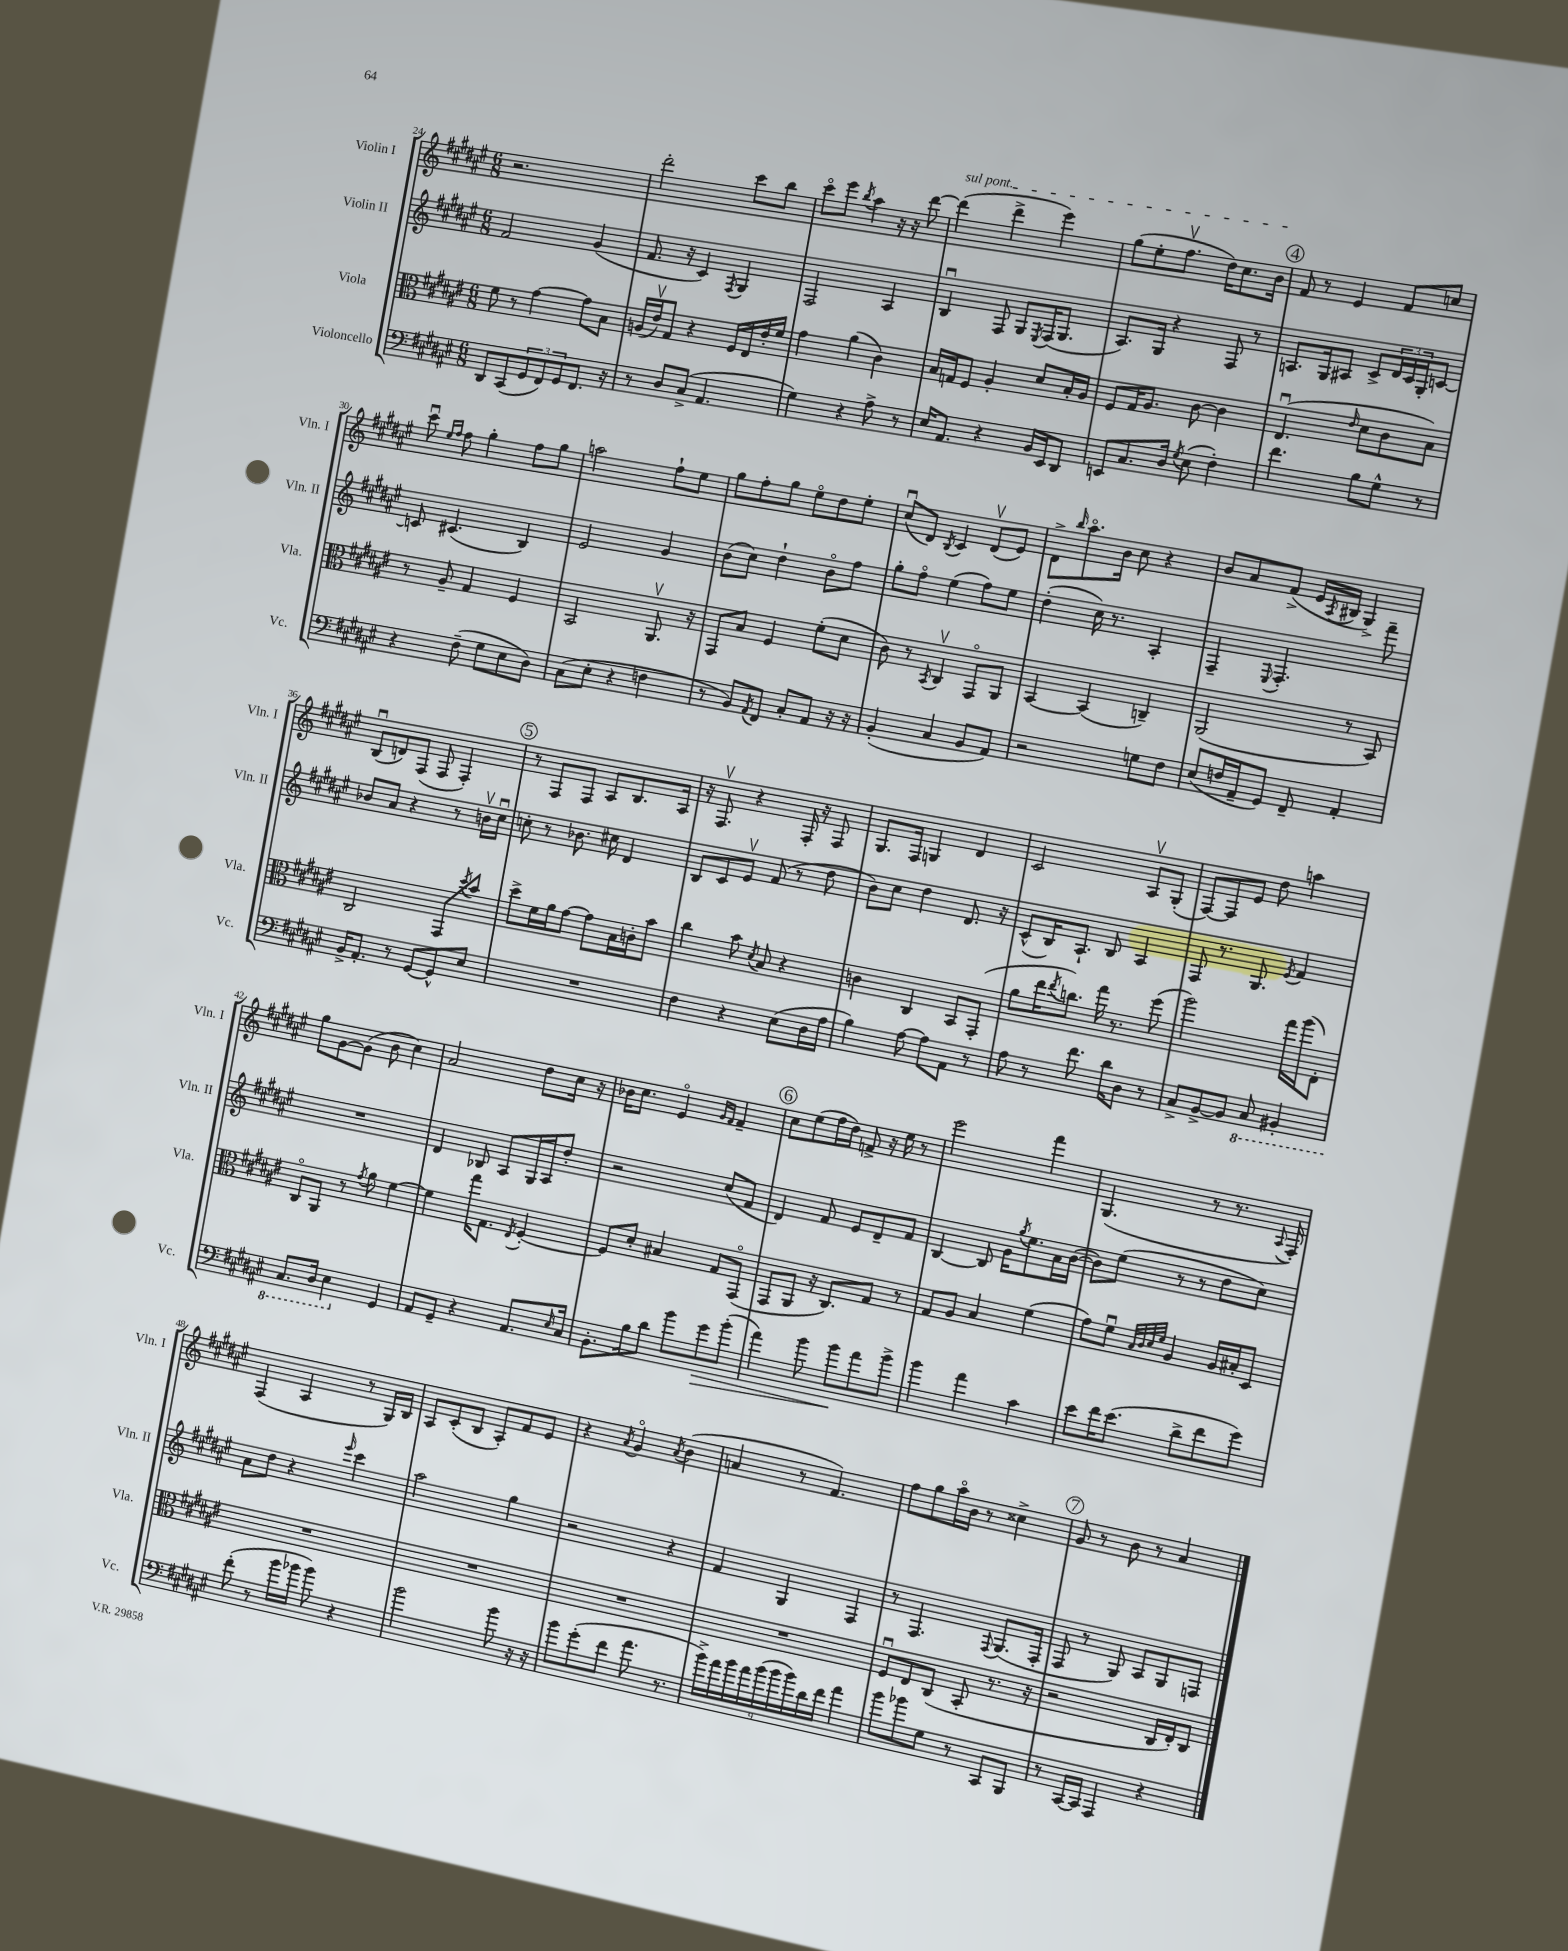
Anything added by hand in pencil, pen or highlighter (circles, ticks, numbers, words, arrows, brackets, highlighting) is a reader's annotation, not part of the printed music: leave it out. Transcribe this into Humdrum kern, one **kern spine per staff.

**kern	**dynam	**kern	**kern	**kern
*part4	*part4	*part3	*part2	*part1
*staff4	*staff4	*staff3	*staff2	*staff1
*I"Violoncello	*	*I"Viola	*I"Violin II	*I"Violin I
*I'Vc.	*	*I'Vla.	*I'Vln. II	*I'Vln. I
*clefF4	*	*clefC3	*clefG2	*clefG2
*k[f#c#g#d#a#e#]	*	*k[f#c#g#d#a#e#]	*k[f#c#g#d#a#e#]	*k[f#c#g#d#a#e#]
*M6/8	*	*M6/8	*M6/8	*M6/8
=24	=24	=24	=24	=24
8DD#/L	.	8f#\	2f#/	2.r
(8CC#/	.	8r	.	.
12GG#/	.	[4g#\	.	.
12FF#/)	.	.	.	.
12GG#/	.	.	.	.
8.FF#/J	.	8g#\L]	(4g#/	.
.	.	8B\J	.	.
16r	.	.	.	.
=25	=25	=25	=25	=25
8r	.	(16An/LL	8.f#/	2ddd#'\
.	.	16e#v/J)	.	.
8D#/L	.	8G#/J	.	.
.	.	.	16r	.
(8C#^/J	.	4r	4c#/)	.
4.AA#/	.	.	.	.
.	.	.	8qF#/	.
.	.	16F#/LL	4G#/	8ccc#\L
.	.	16E#/	.	.
.	.	16e#'/	.	8bb\J
.	.	16f#/JJ	.	.
=26	=26	=26	=26	=26
4G#\)	.	4g#\	2F#/	8ccc#\L
.	.	.	.	8eee#\J
.	.	.	.	8qbb/
4r	.	(4a#\	.	4aa#\
8A#^\	.	4c#\)	4A#/	16r
.	.	.	.	16r
8r	.	.	.	[8ddd#\
=27	=27	=27	=27	=27
!	!	!	!	!LO:TX:a:i:t=sul pont.
16E#/KL	.	16B/LL	4Bu/	(4ddd#\]
8.AA#/J	.	16Gn/J	.	.
.	.	8F#/J	.	.
4r	.	4A#'/	8F#/	4ddd#^\
.	.	.	8G#/L	.
.	.	.	8qE#/	.
16BB/LL	.	8d#/L	(16F#/K	4eee#\)
16EE#/J	.	.	8.G#/J	.
8DD#/J	.	16B'/L	.	.
.	.	16A#/JJ	.	.
=28	=28	=28	=28	=28
8EEn/L	.	8F#/L	8.A#/L)	(8gg#\L
8.C#/	.	16G#/K	.	8ee#'\
.	.	8.A#/J	16G#/Jk	.
.	.	.	4r	8.ff#v\J
16D#/Jk	.	.	.	.
8qG#/	.	.	.	.
(8E#\	.	[8c#\	.	.
.	.	.	.	16dd#\KL)
4F#'\)	.	4c#\]	8F#/	8.cc#\
.	.	.	8r	.
.	.	.	.	16b\Jk
!!LO:REH:place=s1:t=4
=29	=29	=29	=29	=29
4.f#\	.	(4.E#u/	8.An/L	8f#/
.	.	.	.	8r
.	.	.	16G#/k	.
.	.	.	8A#X/J	4e#/
.	.	16qqe#/	.	.
8B\L	.	8d#\L	8c#^/L	.
8G#^^\J	.	8c#\	24d#/L	8f#/L
.	.	.	24c#/	.
.	.	.	24G#'/J	.
8r	.	8B\J)	[8cn/J	8ccn/J
!!LO:LB:g=z
=30	=30	=30	=30	=30
4r	.	8r	8cn/]	8ccc#u\
.	.	.	.	16qqee#/LL
.	.	.	.	16qqff#/JJ
.	.	8A#~/	(4.c#X/	8ff#\
(8F#~\	.	4G#/	.	4gg#'\
8G#\L	.	.	.	.
8E#\	.	4F#/	4B/)	8ff#\L
8D#\J)	.	.	.	8gg#\J
=31	=31	=31	=31	=31
(8C#\L	.	2BB/	2e#/	2aan\
8E#'\J	.	.	.	.
4r	.	.	.	.
4Fn\	.	8.AA#v/	4g#/	8ff#`\L
.	.	.	.	8ee#\J
.	.	16r	.	.
=32	=32	=32	=32	=32
8r	.	8GG#/L	(8b\L	8gg#\L
8BB/L)	.	8B/J	8cc#\J)	8ff#'\
8qAA#/	.	.	.	.
8FF#/J	.	4F#/	4dd#`\	8gg#\J
8C#'/L	.	.	.	8ee#\L
8AA#/J	.	(8f#'\L	8b\L	8dd#\
16r	.	8d#\J	8ff#\J	8ee#'\J
16r	.	.	.	.
=33	=33	=33	=33	=33
(4BB'/	.	8c#\)	8gg#'\L	(8cc#u/L
.	.	8r	8ff#\J	8d#/J)
.	.	8qBB/	.	8qB/
4C#/	.	4C#v/	(4ee#\	4c#/
8BB/L	.	8GG#/L	8ff#\L)	(8d#v/L
8AA#/J)	.	8AA#/J	8ee#\J	8e#/J)
=34	=34	=34	=34	=34
2r	.	[4BB/	(4dd#'\	8d#^\L
.	.	.	.	16qqbb/
.	.	.	.	8.aa#\
.	.	(4BB/]	16cc#\)	.
.	.	.	8.r	16b\Jk
.	.	.	.	8cc#\
8Gn\L	.	4Cn~/)	4A#'/	4r
8F#\J	.	.	.	.
=35	=35	=35	=35	=35
(8E#/L	.	(2AA#/	4F#~/	8b/L
16Fn/L	.	.	.	8a#/
16AA#~/J	.	.	.	.
.	.	.	8qqE#/	.
8GG#/J)	.	.	4.F#'/	(8f#^/J
8FF#~/	.	.	.	16e#/LL
.	.	.	.	8qA#/
.	.	.	.	16B#X/JJ
4AA#'/	.	8r	.	4G#^/)
.	.	8BB/)	8fff#~\	.
!!LO:LB:g=z
=36	=36	=36	=36	=36
16BB^/KL	.	2C#/	8b-X/L	(8Bu/L
8.AA#'/J	.	.	.	.
.	.	.	8a#/J	8dn/)
8r	.	.	4r	(8F#/J
[8GG#/L	.	.	.	8F#/
8GG#^^/]	.	8GG#/L	8r	4F#'/)
.	.	8qdd#/	.	.
8E#/J	.	8b/J	16bnv\LL	.
.	.	.	16cc#u\JJ	.
!!LO:REH:place=s1:t=5
=37	=37	=37	=37	=37
2.r	.	8dd#^\L	8ccn'\	8r
.	.	16f#\L	8r	8F#/L
.	.	16a#\J	.	.
.	.	[8g#\J	8.b-X\	8F#/J
.	.	8g#\L]	.	8A#/L
.	.	.	16cc#X\	.
.	.	16B\L	4d#/	8.B/
.	.	16cn'\J	.	.
.	.	8b\J	.	.
.	.	.	.	16A#/Jk
=38	=38	=38	=38	=38
4F#\	.	4cc#\	8B/L	16r
.	.	.	.	8.F#v/
.	.	.	8c#/	.
4r	.	8b\	8e#v/J	4r
.	.	8qd#/	.	.
.	.	8B/	(8f#/	.
(8E#\L	.	4r	8r	16F#'/
.	.	.	.	16r
16D#\L	.	.	8dd#\	8F#/
16A#\JJ	.	.	.	.
=39	=39	=39	=39	=39
4B\)	.	4cn\	8b\L)	8.G#/L
.	.	.	8cc#\J	.
.	.	.	.	16F#/Jk
[8A#\	.	4C#/	4dd#\	4Gn/
8A#\L]	.	.	.	.
8AA#\J	.	8BB/L	8.d#/	4d#/
8r	.	(8GG#'/J	.	.
.	.	.	16r	.
=40	=40	=40	=40	=40
8A#\	.	8a#\L	(8c#^^/L	2c#/
8r	.	16ee#\K	16B/K)	.
.	.	8qee#/	.	.
.	.	8.ccn\J)	8.A#`/J	.
8.f#\	.	.	.	.
.	.	16gg#\	8B/	.
16d#\KL	.	8.r	.	.
8D#\J	.	.	4A#/	8A#v/L
8r	.	(8ff#\	.	(8G#'/J
=41	=41	=41	=41	=41
8C#^/L	.	2aa#\)	8F#/	[8F#/L)
[8BB^/	.	.	8.r	8F#/]
8BB/J]	.	.	.	8e#/J
.	.	.	8.G#/	.
*8ba	*	*	*	*
8CC#/	.	.	.	8dd#\
.	.	.	8qe#/	.
4BBB#X'/	.	16gg#\LL	4f#/	4aan\
.	.	(16aa#\J	.	.
.	.	8E#'\J)	.	.
!!LO:LB:g=z
=42	=42	=42	=42	=42
8.CC#/L	.	8C#/L	2.r	8gg#\L
.	.	8AA#/J	.	[8g#\
16DD#/Jk	.	.	.	.
4EE#\	.	8r	.	(8g#\J]
.	.	8qg#/	.	.
.	.	8a#\	.	8b\
*X8ba	*	*	*	*
4GG#/	.	[4f#\	.	4cc#\)
=43	=43	=43	=43	=43
8AA#/L	.	4f#\]	4d#/	2a#/
8GG#~/J	.	.	.	.
4r	.	16gg#\KL	8B-X/	.
.	.	8.G#\J	.	.
.	.	.	8A#/L	.
.	.	8qE#/	.	.
8.AA#/L	.	[4F#'/	16G#/L	8dd#\L
.	.	.	16A#/J	.
.	.	.	8dd#'/J	16cc#\Jk
16qqE#/	.	.	.	.
16C#/Jk	.	.	.	16r
=44	=44	=44	=44	=44
8.BB'\L	.	8F#/L]	2r	16b-X\KL
.	.	.	.	8.cc#\J
.	.	8d#'/J	.	.
16B\k	.	.	.	.
8d#\J	.	4B#X/	.	4e#/
8b\L	.	.	.	.
.	.	.	.	16qqg#/LL
.	.	.	.	16qqf#/JJ
!	!LO:HP:b	!	!	!
8g#\	>	8G#/L	(8cc#/L	4f#~/
(8b'\J	.	(8GG#/J	8f#/J	.
!!LO:REH:place=s1:t=6
=45	=45	=45	=45	=45
4a#\)	.	8GG#/L	4d#/)	8cc#\L
.	.	8AA#/J	.	(8ee#\
8b\	.	16r	8f#/	16ff#\L
.	.	8.C#/L)	.	16dd#\JJ)
8b\L	.	.	8e#/L	8fn^/
8a#\	]	8G#/J	8d#~/	16r
.	.	.	.	16ee#\
8b^\J	.	8r	8f#/J	8r
=46	=46	=46	=46	=46
4b\	.	8G#/L	[4B/	2eee#\
.	.	8A#/J	.	.
4a#\	.	4B/	8B/]	.
.	.	.	16g#\KL	.
.	.	.	8qgg#/	.
.	.	.	8.ee#\	.
4c#\	.	(4f#\	.	4fff#\
.	.	.	16a#\L	.
.	.	.	([16b\JJ	.
=47	=47	=47	=47	=47
8e#\L	.	8g#\L)	8b\L])	(4.G#/
16f#\K	.	8f#u\J	(8ee#\J	.
(8.e#\J	.	.	.	.
.	.	32qqB/LLL	.	.
.	.	32qqc#/	.	.
.	.	32qqd#/	.	.
.	.	32qqf#/JJJ	.	.
.	.	4A#/	8r	.
8d#^\L	.	.	8r	8r
8f#\	.	16A#/LL	8dd#\L	8.r
.	.	16B#X'/J	.	.
8g#\J)	.	8D#/J	8cc#\J)	.
.	.	.	.	8qqA#/
.	.	.	.	16F#'/)
!!LO:LB:g=z
=48	=48	=48	=48	=48
(8f#'\	.	2.r	8a#\L	(4F#/
8r	.	.	8dd#\J	.
16b\LL	.	.	4r	4A#/
16b-X\JJ	.	.	.	.
8b-\)	.	.	.	.
.	.	.	16qqeee#/	.
4r	.	.	4ccc#\	8r
.	.	.	.	16G#/LL)
.	.	.	.	16B/JJ
=49	=49	=49	=49	=49
2b\	.	2.r	2aa#\	8A#/L
.	.	.	.	(8c#'/
.	.	.	.	8B/J
.	.	.	.	8A#'/L)
8b\	.	.	4gg#\	8f#/
16r	.	.	.	8e#/J
16r	.	.	.	.
=50	=50	=50	=50	=50
8b\L	.	2.r	2r	4r
(8g#'\	.	.	.	.
.	.	.	.	8qa#/
8f#\J	.	.	.	4g#/
8.a#\	.	.	.	.
.	.	.	.	8qa#/
.	.	.	4r	(4b\
8.r	.	.	.	.
=51	=51	=51	=51	=51
18b^\LL)	.	2.r	4f#/	4an/
18a#\	.	.	.	.
18b\	.	.	.	.
18a#\	.	.	.	.
(18b\	.	.	.	.
.	.	.	4G#/	8r
18b\	.	.	.	.
18b\)	.	.	.	.
.	.	.	.	4.f#/)
18d#\	.	.	.	.
18f#\JJ	.	.	.	.
4a#\	.	.	4F#/	.
=52	=52	=52	=52	=52
8b\L	.	8F#u/L	8r	8ff#\L
8b-X\	.	8E#/	4.F#/	8gg#\
8G#\J	.	(8C#/J	.	16aa#\L
.	.	.	.	16b\JJ
8r	.	8BB'/	.	8r
.	.	.	8qqF#/	.
8CC#/L	.	8.r	(8.G#/L	4cc##X^\
8BBB/J	.	.	.	.
.	.	16r	16F#'/Jk	.
!!LO:REH:place=s1:t=7
=53	=53	=53	=53	=53
8r	.	2r	8F#/	8g#/
[16CC#/LL	.	.	8r	8r
16CC#/JJ]	.	.	.	.
4AAA#/	.	.	8G#/)	8b\
.	.	.	8A#/L	8r
4r	.	16C#/LL	8G#/	4a#/
.	.	16E#'/J)	.	.
.	.	8C#/J	8Fn/J	.
==	==	==	==	==
*-	*-	*-	*-	*-
